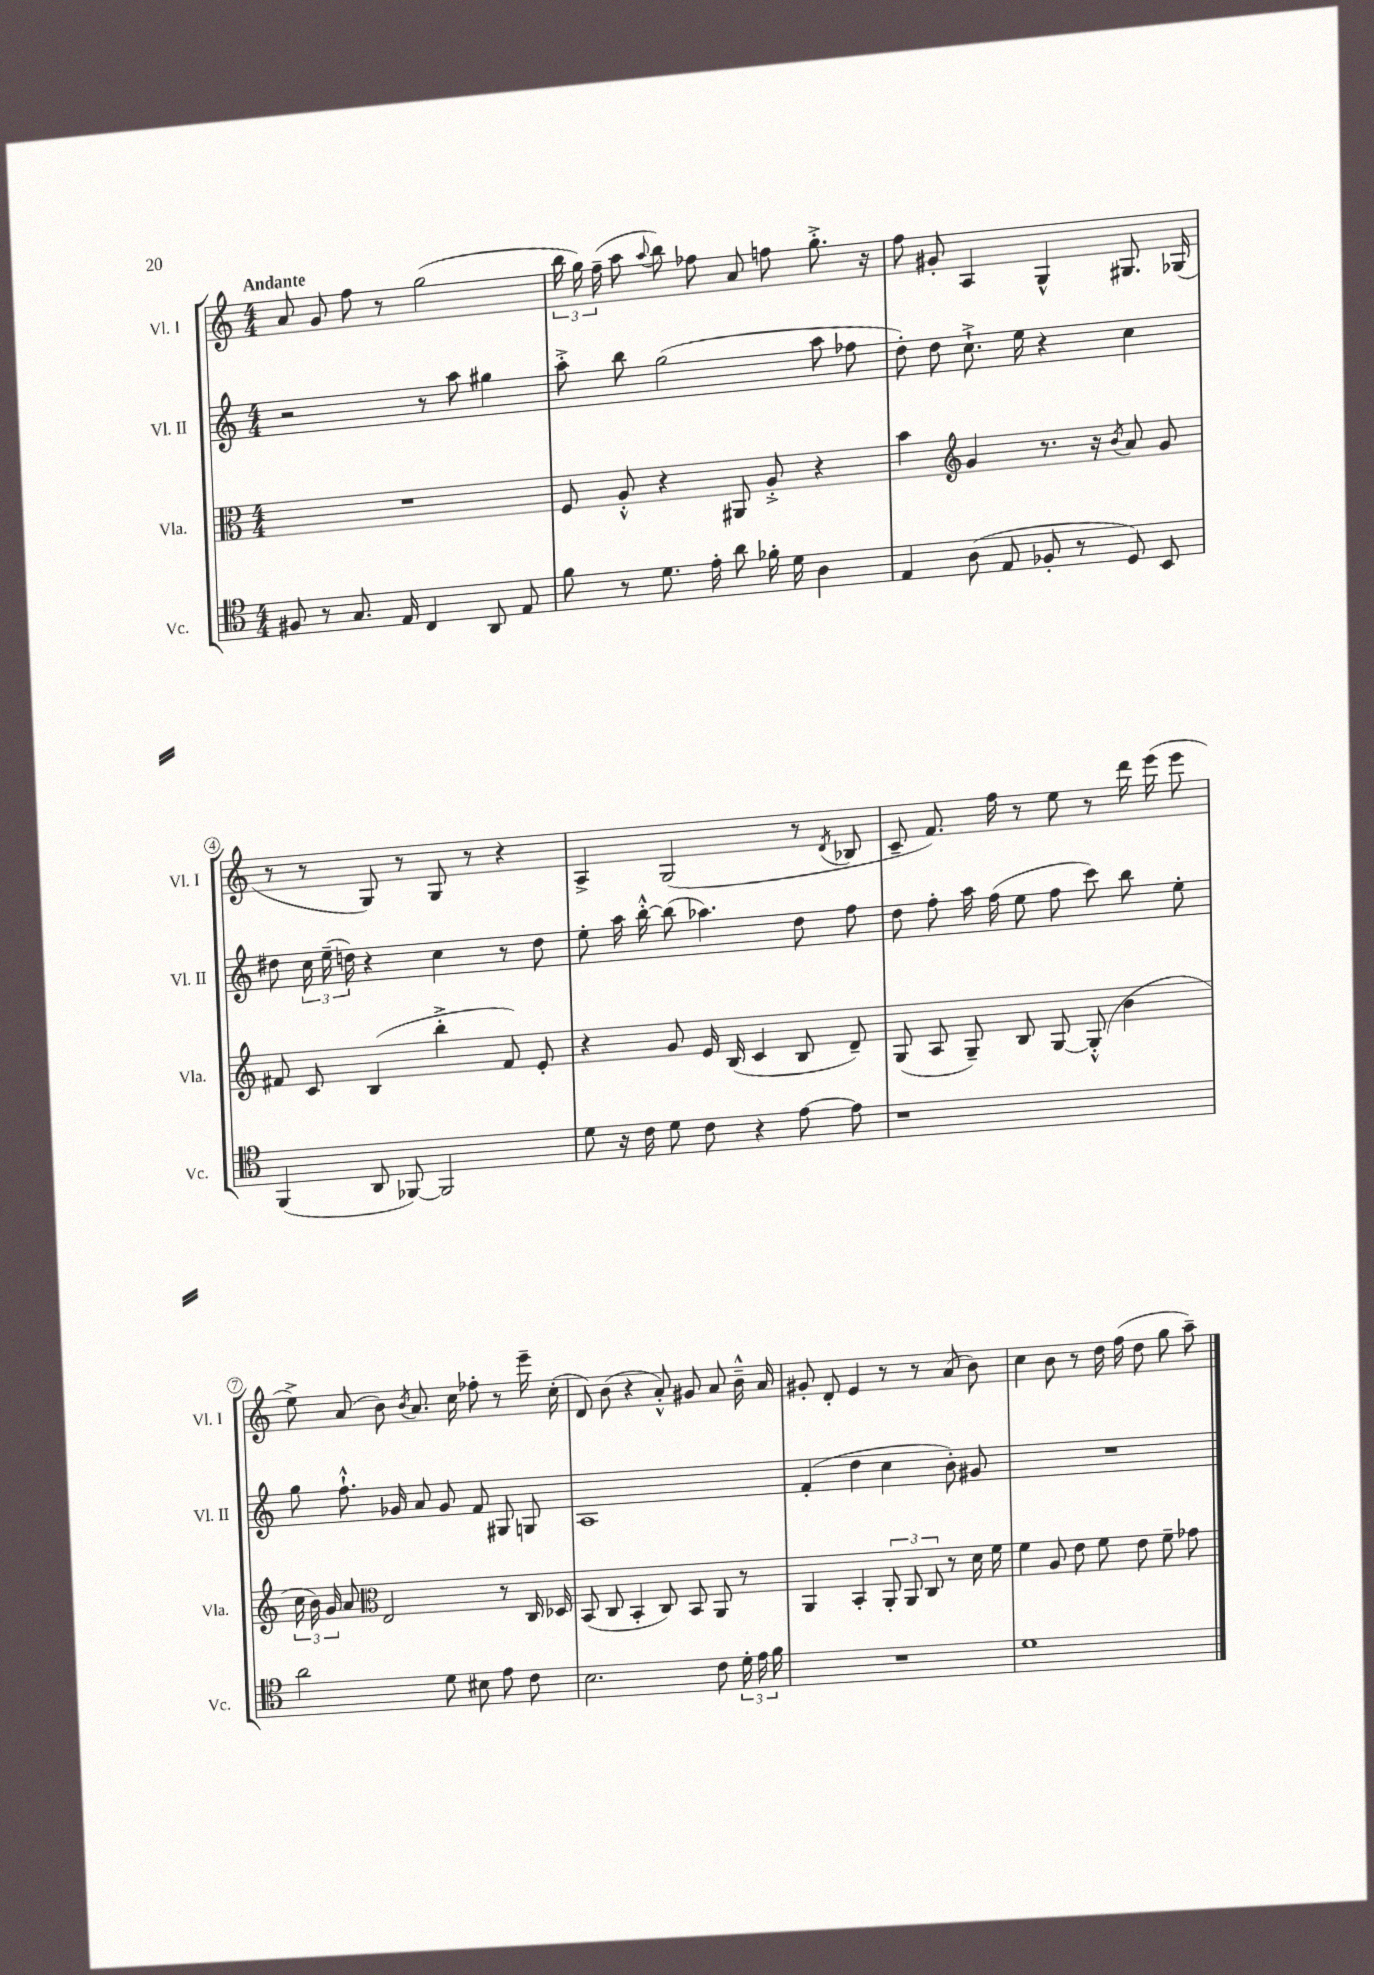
<<
\new StaffGroup <<
\new Staff = "s0" \with { instrumentName = "Vl. I" shortInstrumentName = "Vl. I" } {
    \clef treble \key c \major \numericTimeSignature \time 4/4 \tempo "Andante"
    \autoBeamOff a'8 g'8 f''8 r8 g''2( |
    \tuplet 3/2 { b''16 g''16) f''16--( } a''8 \appoggiatura { a''8 } b''8) fes''8 a'8 f''8 g''8.-.-> r16 |
    f''8 gis'8-. a4 g4-^ gis8. ges16( |
    r8 r8 g8) r8 g8 r8 r4 |
    a4-> g2( r8 \acciaccatura { d'8 } bes8 |
    c'8-- f'8.) f''16 r8 e''8 r8 d'''16 e'''16( e'''8 |
    e''8->) a'8( b'8) \acciaccatura { b'8 } a'8. c''16 fes''8-. r8 e'''16-- c''16-.( |
    d'8) b'8( r4 a'8-.-^) gis'8 a'8 b'16---^ a'16 |
    gis'8-. d'8-. e'4 r8 r8 a'8( b'8) |
    c''4 b'8 r8 d''16 f''16( d''8 g''8 a''8--) \bar "|." |
}
\new Staff = "s1" \with { instrumentName = "Vl. II" shortInstrumentName = "Vl. II" } {
    \clef treble \key c \major \numericTimeSignature \time 4/4
    \autoBeamOff r2 r8 a''8 gis''4 |
    a''8-.-> b''8 g''2( a''8 fes''8 |
    d''8-.) d''8 c''8.-!-> e''16 r4 c''4 |
    dis''8 \tuplet 3/2 { c''16 e''16--( d''16) } r4 c''4 r8 d''8 |
    e''8-. a''16 b''16~-.-^ b''8( aes''4.) d''8 f''8 |
    d''8 f''8-. a''16 f''16( e''8 f''8 c'''8) b''8 e''8-. |
    g''8 f''8.-!-^ ges'16 a'8 ges'8 f'8 gis8 g8 |
    a1 |
    f'4-.( d''4 c''4 b'8-.) gis'8 |
    R1 \bar "|." |
}
\new Staff = "s2" \with { instrumentName = "Vla." shortInstrumentName = "Vla." } {
    \clef alto \key c \major \numericTimeSignature \time 4/4
    \autoBeamOff R1 |
    f8 a8-.-^ r4 ais,8 a8-.-> r4 |
    b'4 \clef treble g'4 r8. r16 \acciaccatura { b'8 } a'8 g'8 |
    fis'8 c'8 b4( b''4-.-> fis'8) e'8-. |
    r4 g'8 e'16 b16( c'4 b8 d'8--) |
    g8( a8 g8--) b8 g8~ g8-.-^( b'4 |
    \tuplet 3/2 { c''16 b'16) g'16 } a'8 \clef alto e2 r8 c16 des16 |
    b,8( c8 b,4-. c8) b,8 a,8 r8 |
    a,4 b,4-. \tuplet 3/2 { a,8-. a,8 c8 } r8 d'16 f'16 |
    f'4 a8 e'8 f'8 e'8 f'8-- ges'8 \bar "|." |
}
\new Staff = "s3" \with { instrumentName = "Vc." shortInstrumentName = "Vc." } {
    \clef tenor \key c \major \numericTimeSignature \time 4/4
    \autoBeamOff fis8 r8 g8. e16 c4 a,8 e8 |
    f'8 r8 d'8. e'16-. a'8 fes'16-. d'16 a4 |
    e4 a8( e8 fes8-. r8 d8) b,8 |
    f,4( a,8 fes,8~) fes,2 |
    d'8 r16 c'16 d'8 c'8 r4 e'8~ e'8 |
    r1 |
    a'2 d'8 bis8 e'8 c'8 |
    b2. c'8 \tuplet 3/2 { d'16-. e'16 f'16 } |
    R1 |
    d'1 \bar "|." |
}
>>
>>
\layout { \context { \Score \override BarNumber.stencil = #(make-stencil-circler 0.1 0.3 ly:text-interface::print) } }
